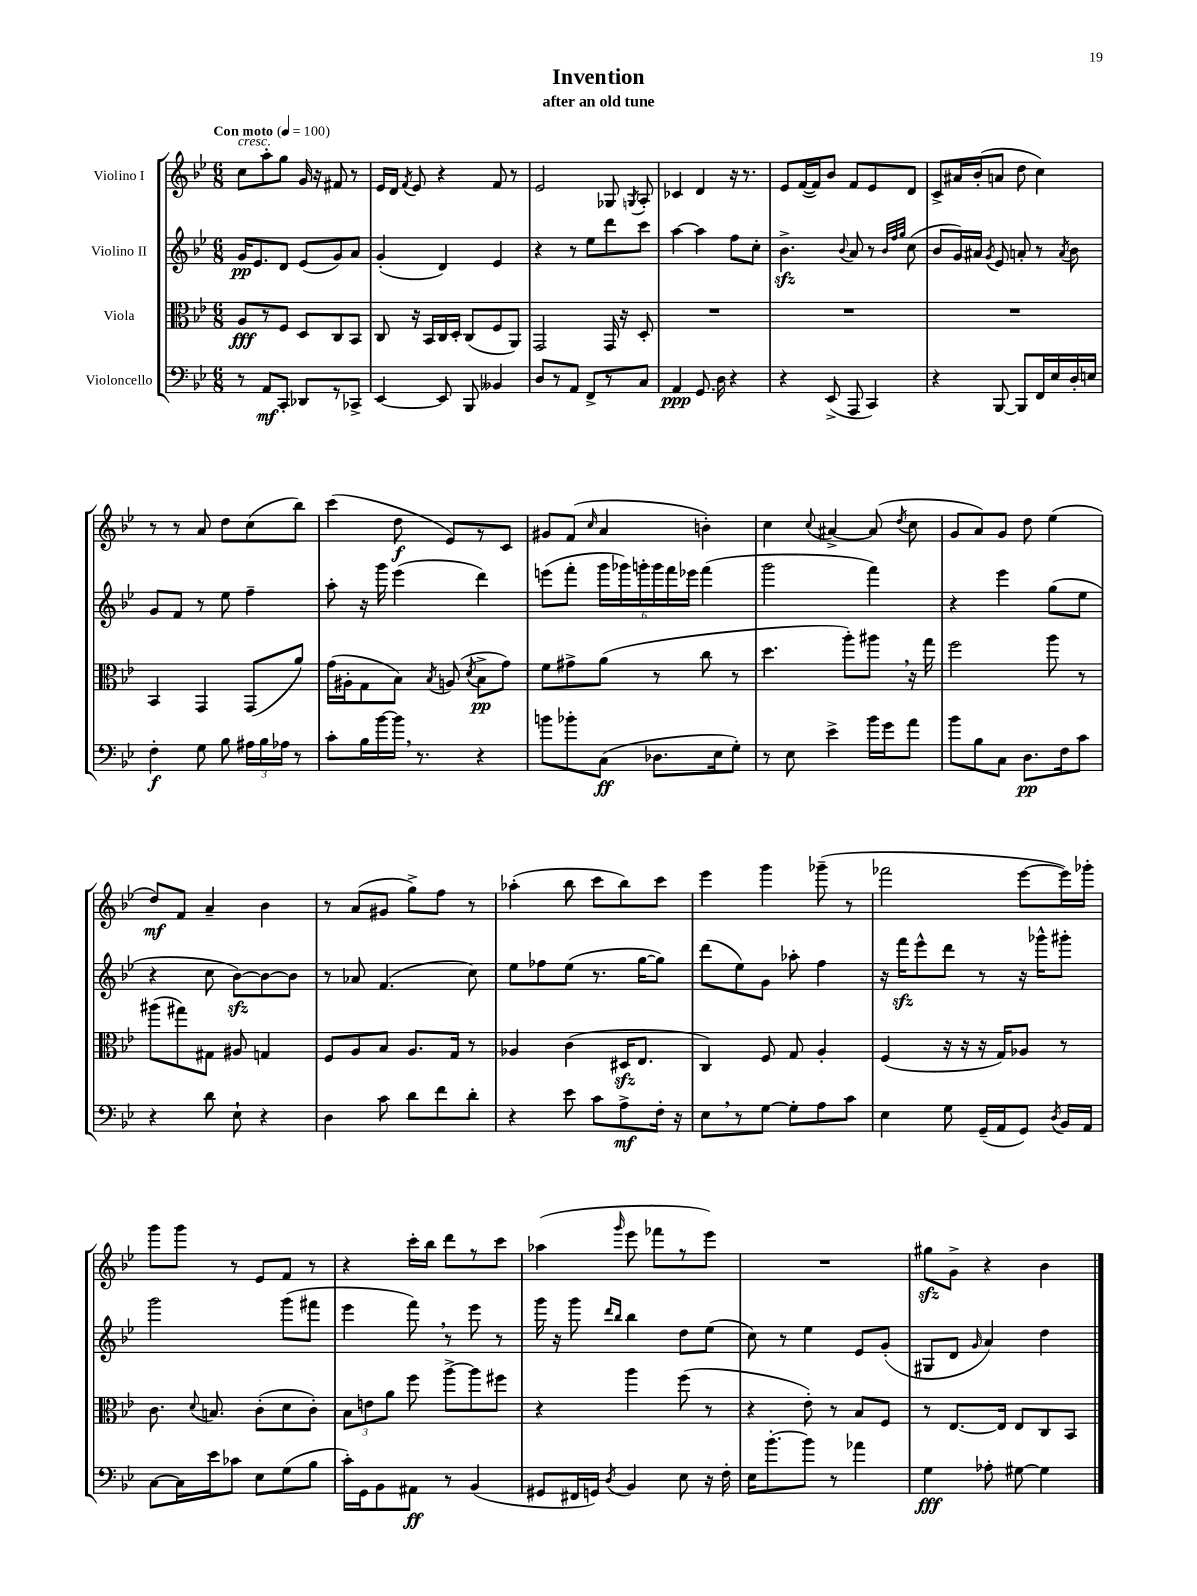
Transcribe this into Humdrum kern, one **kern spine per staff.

**kern	**dynam	**kern	**dynam	**kern	**dynam	**kern	**dynam
*part4	*part4	*part3	*part3	*part2	*part2	*part1	*part1
*staff4	*staff4	*staff3	*staff3	*staff2	*staff2	*staff1	*staff1
*I"Violoncello	*	*I"Viola	*	*I"Violino II	*	*I"Violino I	*
*clefF4	*	*clefC3	*	*clefG2	*	*clefG2	*
*k[b-e-]	*	*k[b-e-]	*	*k[b-e-]	*	*k[b-e-]	*
*M6/8	*	*M6/8	*	*M6/8	*	*M6/8	*
*MM100	*	*MM100	*	*MM100	*	*MM100	*
=1	=1	=1	=1	=1	=1	=1	=1
!	!	!	!	!	!	!LO:TX:a:B:t=Con moto	!
!	!	!	!	!	!	!LO:TX:a:i:t=cresc.	!
8r	.	8A/L	fff	16g/KL	pp	8cc\L	.
.	.	.	.	8.e-/	.	.	.
8AA/L	mf	8r	.	.	.	8aa'\	.
8CC'/J	.	8F/J	.	8d/J	.	8gg\J	.
8DD-X/L	.	8D/L	.	(8e-/L	.	16g/	.
.	.	.	.	.	.	16r	.
8r	.	8C/	.	8g/)	.	8f#X/	.
8CC-X^/J	.	8BB-/J	.	8a/J	.	8r	.
=2	=2	=2	=2	=2	=2	=2	=2
[4EE-/	.	8C/	.	(4g'/	.	16e-/LL	.
.	.	.	.	.	.	16d/JJ	.
.	.	.	.	.	.	8qf/	.
.	.	16r	.	.	.	8e-/	.
.	.	16BB-/LL	.	.	.	.	.
8EE-/]	.	16C/	.	4d/)	.	4r	.
.	.	16D'/JJ	.	.	.	.	.
8BBB-/	.	(8C/L	.	.	.	.	.
4BB--X/	.	8F/	.	4e-/	.	8f/	.
.	.	8AA/J)	.	.	.	8r	.
=3	=3	=3	=3	=3	=3	=3	=3
8D/L	.	2GG/	.	4r	.	2e-/	.
8r	.	.	.	.	.	.	.
8AA/J	.	.	.	8r	.	.	.
8FF^/L	.	.	.	8ee-\L	.	.	.
8r	.	16GG/	.	8ddd\	.	8G-X/	.
.	.	16r	.	.	.	.	.
.	.	.	.	.	.	8qGn/	.
8C/J	.	8D'/	.	8ccc\J	.	8A'/	.
=4	=4	=4	=4	=4	=4	=4	=4
4AA/	ppp	2.r	.	[4aa\	.	4c-X/	.
8.GG/	.	.	.	4aa\]	.	4d/	.
16D\	.	.	.	.	.	.	.
4r	.	.	.	8ff\L	.	16r	.
.	.	.	.	.	.	8.r	.
.	.	.	.	8cc'\J	.	.	.
=5	=5	=5	=5	=5	=5	=5	=5
4r	.	2.r	.	4.b-zz^\	.	8e-/L	.
.	.	.	.	.	.	([16f/L	.
.	.	.	.	.	.	16f/J])	.
(8EE-^/	.	.	.	.	.	8b-/J	.
.	.	.	.	8qqb-/	.	.	.
8AAA/	.	.	.	8a/	.	8f/L	.
4CC/)	.	.	.	8r	.	8e-/	.
.	.	.	.	32qqb-/LLL	.	.	.
.	.	.	.	32qqff/	.	.	.
.	.	.	.	32qqgg/JJJ	.	.	.
.	.	.	.	(8cc\	.	8d/J	.
=6	=6	=6	=6	=6	=6	=6	=6
4r	.	2.r	.	8b-/L	.	8c^/L	.
.	.	.	.	16g/L)	.	16a#X/L	.
.	.	.	.	16a#X/JJ	.	(16b-'/J	.
.	.	.	.	8qg/	.	.	.
[8BBB-/	.	.	.	8e-/	.	8an/J	.
8BBB-/L]	.	.	.	8an'/	.	8dd\	.
16FF/L	.	.	.	8r	.	4cc\)	.
16E-/	.	.	.	.	.	.	.
.	.	.	.	8qa/	.	.	.
16D'/	.	.	.	8b-\	.	.	.
16En/JJ	.	.	.	.	.	.	.
!!LO:LB:g=z
=7	=7	=7	=7	=7	=7	=7	=7
4F'\	f	4BB-/	.	8g/L	.	8r	.
.	.	.	.	8f/J	.	8r	.
8G\	.	4GG/	.	8r	.	8a/	.
8B-\	.	.	.	8ee-\	.	8dd\L	.
24A#X\LL	.	(8GG/L	.	4ff~\	.	(8cc\	.
24B-\	.	.	.	.	.	.	.
24A-X\JJ	.	.	.	.	.	.	.
8r	.	8a/J)	.	.	.	8bb-\J)	.
=8	=8	=8	=8	=8	=8	=8	=8
8c'\L	.	(16g\LL	.	8aa'\	.	(4ccc\	.
.	.	16A#X'\J	.	.	.	.	.
16B-\L	.	8G\	.	16r	.	.	.
[16b-\	.	.	.	16ggg\	.	.	.
16b-,\JJ]	.	8B-\J)	.	(4eee-\	.	8dd\	f
8.r	.	.	.	.	.	.	.
.	.	8qB-/	.	.	.	.	.
.	.	(8An/	.	.	.	8e-/L)	.
.	.	8qd/	.	.	.	.	.
4r	.	8B-^\L	pp	4ddd\)	.	8r	.
.	.	8g\J)	.	.	.	8c/J	.
=9	=9	=9	=9	=9	=9	=9	=9
8bn\L	.	8f\L	.	(8eeen\L	.	8g#X/L	.
8b-X'\	.	8g#X^\	.	8fff'\J	.	(8f/J	.
.	.	.	.	.	.	16qqcc/	.
(8C\J	ff	(8a\J	.	24ggg\LL	.	4a/	.
.	.	.	.	24ggg-X\)	.	.	.
.	.	.	.	24gggn'\	.	.	.
8.D-X\L	.	8r	.	24ggg\	.	.	.
.	.	.	.	24fff\	.	.	.
.	.	.	.	24eee-X\JJ	.	.	.
.	.	8cc\	.	(4fff\	.	4bn'\)	.
16E-\k	.	.	.	.	.	.	.
8G'\J)	.	8r	.	.	.	.	.
=10	=10	=10	=10	=10	=10	=10	=10
8r	.	4.dd\	.	2ggg\	.	4cc\	.
8E-\	.	.	.	.	.	.	.
.	.	.	.	.	.	8qqcc/	.
4e-^\	.	.	.	.	.	[4a#X^/	.
.	.	8aa'\L)	.	.	.	.	.
16b-\LL	.	8aa#X,\J	.	4fff\)	.	(8a#/]	.
16g\J	.	.	.	.	.	.	.
.	.	.	.	.	.	8qdd/	.
8a\J	.	16r	.	.	.	8cc\	.
.	.	16gg\	.	.	.	.	.
=11	=11	=11	=11	=11	=11	=11	=11
8b-\L	.	2ff\	.	4r	.	8g/L	.
8B-\	.	.	.	.	.	8a/)	.
8C\J	.	.	.	4eee-\	.	8g/J	.
8.D\L	pp	.	.	.	.	8dd\	.
.	.	8aa\	.	(8gg\L	.	(4ee-\	.
16F\k	.	.	.	.	.	.	.
8c\J	.	8r	.	8ee-\J	.	.	.
!!LO:LB:g=z
=12	=12	=12	=12	=12	=12	=12	=12
4r	.	(8aa#X\L	.	4r	.	8dd/L)	mf
.	.	8gg#X\)	.	.	.	8f/J	.
8d\	.	8G#X\J	.	8cc\	.	4a~/	.
8E-`\	.	8A#X/	.	[8b-zz\L)	.	.	.
4r	.	4Gn/	.	8b-\_	.	4b-\	.
.	.	.	.	8b-\J]	.	.	.
=13	=13	=13	=13	=13	=13	=13	=13
4D\	.	8F/L	.	8r	.	8r	.
.	.	8A/	.	8a-X/	.	(8a/L	.
8c\	.	8B-/J	.	(4.f/	.	8g#X/J	.
8d\L	.	8.A/L	.	.	.	8gg^\L)	.
8f\	.	.	.	.	.	8ff\J	.
.	.	16G/Jk	.	.	.	.	.
8d'\J	.	8r	.	8cc\)	.	8r	.
=14	=14	=14	=14	=14	=14	=14	=14
4r	.	4A-X/	.	8ee-\L	.	(4aa-X'\	.
.	.	.	.	8ff-X\	.	.	.
8e-\	.	(4c\	.	(8ee-\J	.	8bb-\	.
8c\L	.	.	.	8.r	.	8ccc\L	.
8A^\	mf	16D#Xzz/KL	.	.	.	8bb-\)	.
.	.	8.E-/J	.	[16gg\KL	.	.	.
16F'\Jk	.	.	.	8gg\J])	.	8ccc\J	.
16r	.	.	.	.	.	.	.
=15	=15	=15	=15	=15	=15	=15	=15
8E-,\L	.	4C/)	.	(8ddd\L	.	4eee-\	.
8r	.	.	.	8ee-\)	.	.	.
[8G\J	.	8F/	.	8g\J	.	4ggg\	.
8G'\L]	.	8G/	.	8aa-X'\	.	.	.
8A\	.	4A'/	.	4ff\	.	(8ggg-X~\	.
8c\J	.	.	.	.	.	8r	.
=16	=16	=16	=16	=16	=16	=16	=16
4E-\	.	(4F/	.	16r	.	2fff-X\	.
.	.	.	.	16fffzz\KL	.	.	.
.	.	.	.	8eee-^^\	.	.	.
8G\	.	16r	.	8ddd\J	.	.	.
.	.	16r	.	.	.	.	.
(16GG~/LL	.	16r	.	8r	.	.	.
16AA/J	.	16G/KL)	.	.	.	.	.
8GG/J)	.	8A-X/J	.	16r	.	[8eee-\L	.
.	.	.	.	16ggg-X^^\KL	.	.	.
8qD/	.	.	.	.	.	.	.
16BB-/LL	.	8r	.	8ggg#X'\J	.	16eee-\L])	.
16AA/JJ	.	.	.	.	.	16ggg-X'\JJ	.
!!LO:LB:g=z
=17	=17	=17	=17	=17	=17	=17	=17
[8C\L	.	8.c\	.	2ggg\	.	8ggg\L	.
16C\L]	.	.	.	.	.	8ggg\J	.
.	.	8qqd/	.	.	.	.	.
16e-\J	.	8.Bn/	.	.	.	.	.
8c-X\J	.	.	.	.	.	8r	.
8E-\L	.	(8c'\L	.	.	.	8e-/L	.
(8G\	.	8d\	.	(8ggg\L	.	8f/J	.
8B-\J	.	8c'\J)	.	8fff#X\J	.	8r	.
=18	=18	=18	=18	=18	=18	=18	=18
16c'\LL)	.	12B-\L	.	4eee-\	.	4r	.
16GG\J	.	.	.	.	.	.	.
.	.	12en\	.	.	.	.	.
8BB-\	.	.	.	.	.	.	.
.	.	12a\J	.	.	.	.	.
8AA#X\J	ff	8ff\	.	8fff,\)	.	16ccc'\LL	.
.	.	.	.	.	.	16bb-\JJ	.
8r	.	[8aa^\L	.	8r	.	8ddd\L	.
(4BB-/	.	8aa\]	.	8eee-\	.	8r	.
.	.	8ff#X\J	.	8r	.	8ccc\J	.
=19	=19	=19	=19	=19	=19	=19	=19
8GG#X/L	.	4r	.	16ggg\	.	(4aa-X\	.
.	.	.	.	16r	.	.	.
16FF#X/L	.	.	.	8ggg\	.	.	.
16GGn/JJ)	.	.	.	.	.	.	.
.	.	.	.	16qqddd/LL	.	.	.
8qD/	.	.	.	16qqbb-/JJ	.	16qqggg/	.
4BB-/	.	4aa\	.	4bb-\	.	8eee-\	.
.	.	.	.	.	.	8fff-X\L	.
8E-\	.	(8ff\	.	8dd\L	.	8r	.
16r	.	8r	.	(8ee-\J	.	8eee-\J)	.
16F'\	.	.	.	.	.	.	.
=20	=20	=20	=20	=20	=20	=20	=20
16E-\KL	.	4r	.	8cc\)	.	2.r	.
[8.b-'\	.	.	.	.	.	.	.
.	.	.	.	8r	.	.	.
8b-\J]	.	8e-'\)	.	4ee-\	.	.	.
8r	.	8r	.	.	.	.	.
4a-X\	.	8B-/L	.	8e-/L	.	.	.
.	.	8F/J	.	(8g'/J	.	.	.
=21	=21	=21	=21	=21	=21	=21	=21
4G\	fff	8r	.	8G#X/L	.	8gg#Xzz\L	.
.	.	[8.E-/L	.	8d/J	.	8g^\J	.
.	.	.	.	16qqg/	.	.	.
8A-X'\	.	.	.	4a/)	.	4r	.
.	.	16E-/Jk]	.	.	.	.	.
[8G#X\	.	8E-/L	.	.	.	.	.
4G#\]	.	8C/	.	4dd\	.	4b-\	.
.	.	8BB-/J	.	.	.	.	.
==	==	==	==	==	==	==	==
*-	*-	*-	*-	*-	*-	*-	*-
